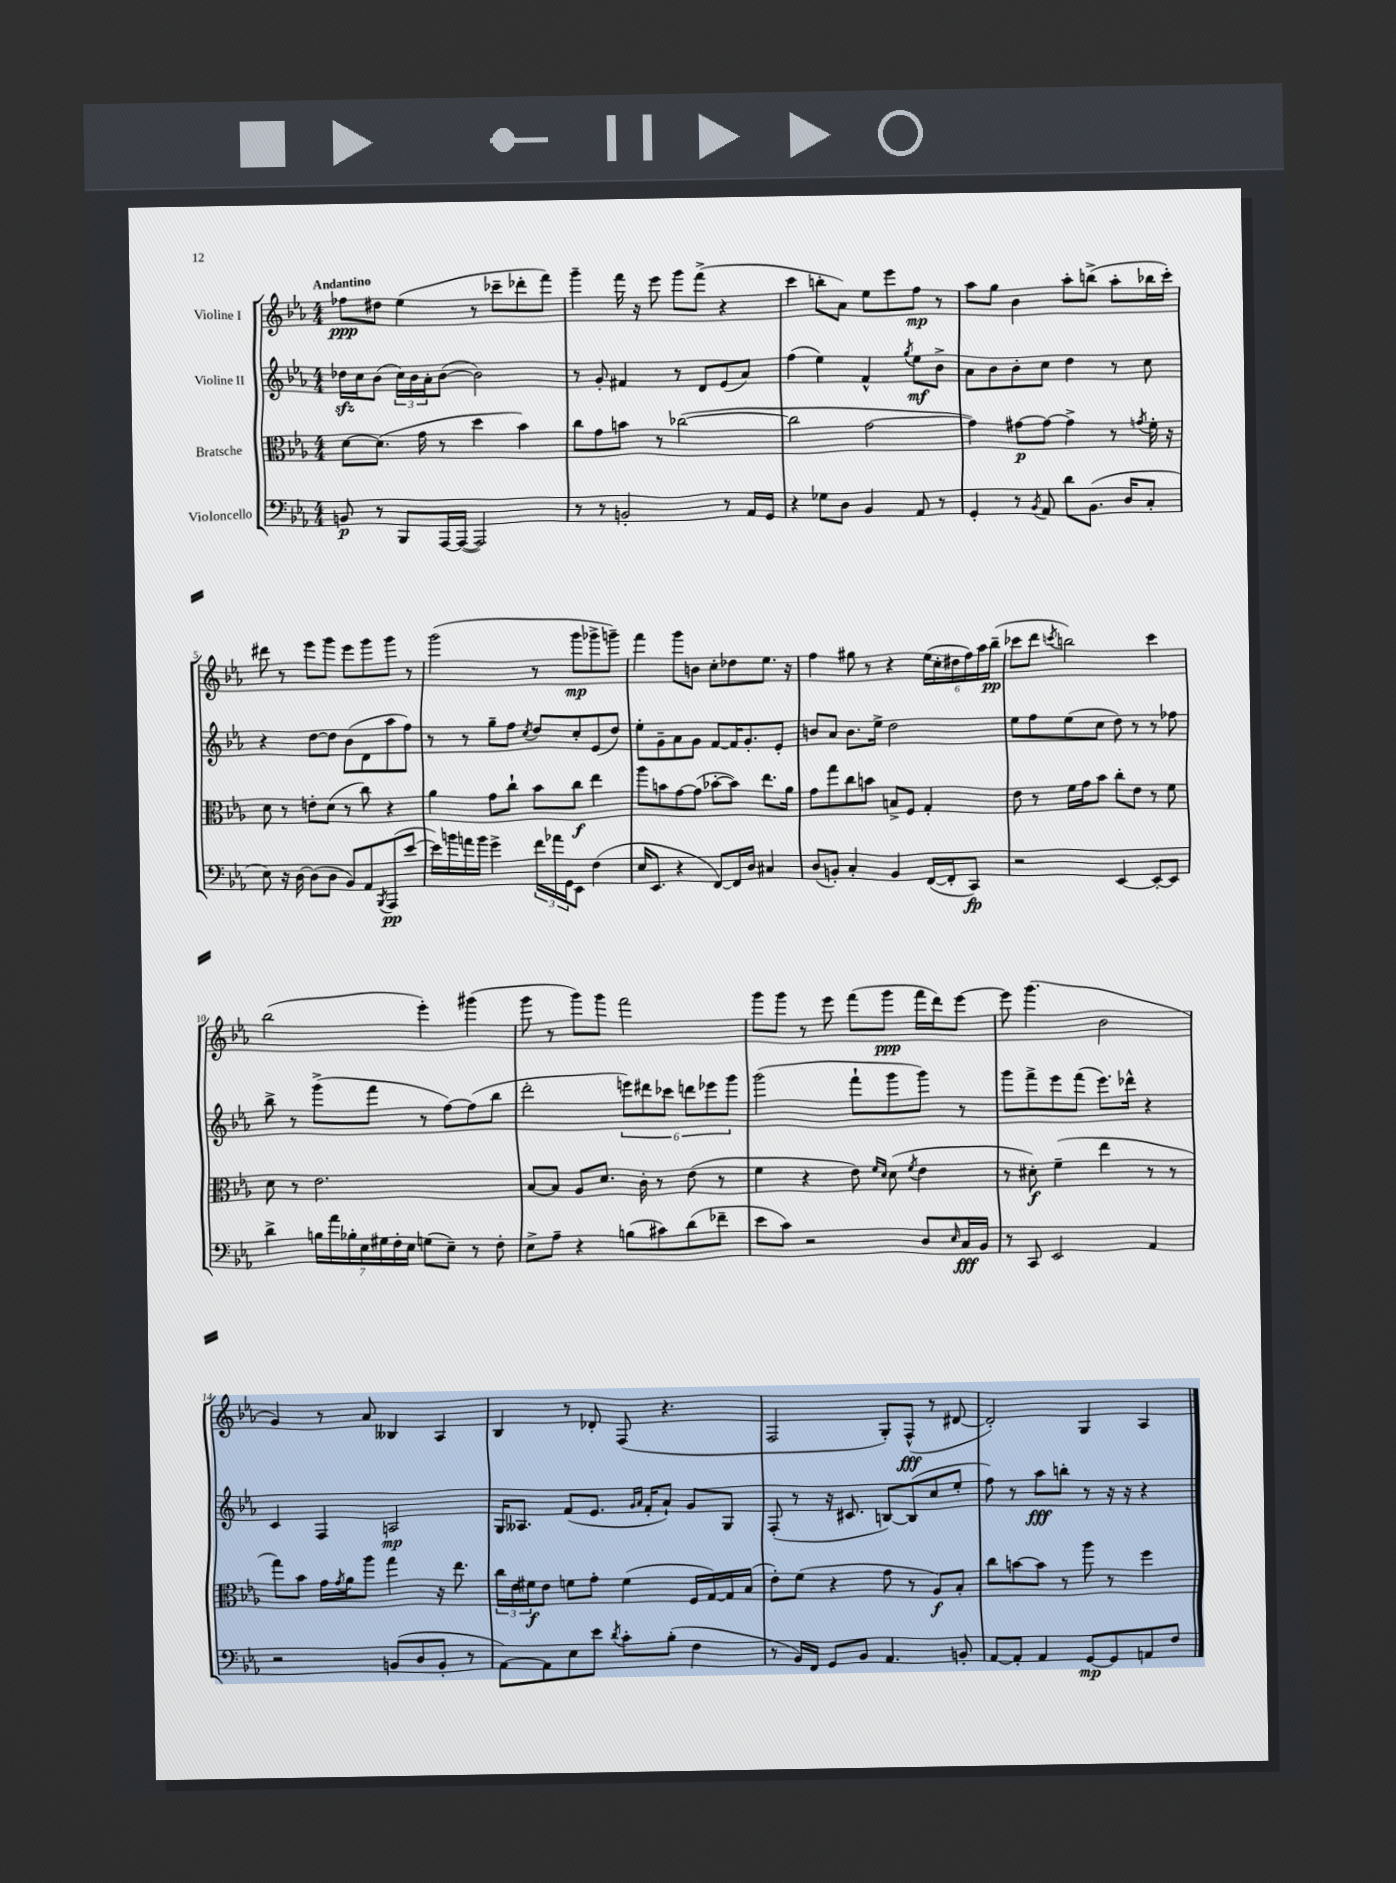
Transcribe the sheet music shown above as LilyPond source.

<<
\new StaffGroup <<
\new Staff = "s0" \with { instrumentName = "Violine I" } {
    \clef treble \key ees \major \numericTimeSignature \time 4/4 \tempo "Andantino"
    fes''8\ppp dis''8 ees''4( r8 ces'''8-- des'''8-. f'''8) |
    g'''4-- f'''16 r16 ees'''8 g'''8 f'''8->( r4 |
    c'''4 b''8-. aes'8) ees''8 ees'''8 f''8\mp r8 |
    aes''8 g''8 bes'4 aes''8-. b''8->( aes''8-. bes''16 c'''16-.) |
    dis'''8 r8 ees'''8 g'''8 ees'''8 g'''8 g'''8 r8 |
    g'''2( r8 g'''8\mp ges'''8-> g'''8--) |
    f'''4 g'''8 b'8 c''8-. des''8 ees''8. r16 |
    f''4 gis''8 r8 r4 \tuplet 6/4 { ees''16( c''16-. dis''16 f''16) aes''16 bes''16--\pp( } |
    ces'''8 d'''8 \acciaccatura { c'''8 } b''2) c'''4 |
    bes''2( ees'''4-.) gis'''4( |
    g'''8 r8 g'''8) g'''8 f'''2 |
    g'''8 g'''8 r8 ees'''8 f'''8( g'''8\ppp f'''16 d'''16) ees'''8~ |
    ees'''8 g'''4.( bes'2 |
    g'4) r8 aes'8 beses4 aes4 |
    bes4 r8 des'8-. f8( r4. |
    f2 g8-.) f8-^\fff( r8 dis'8~ |
    dis'2-.) g4 aes4 \bar "|." |
}
\new Staff = "s1" \with { instrumentName = "Violine II" } {
    \clef treble \key ees \major \numericTimeSignature \time 4/4
    des''16\sfz c''16 bes'8( \tuplet 3/2 { c''16) bes'16 aes'16-. } bes'8~( bes'2) |
    r8 g'8-. fis'4 r8 d'8 ees'8( aes'8) |
    f''4( ees''4) f'4-^ \acciaccatura { g''8 } ees''8\mf bes'8-> |
    aes'8 bes'8 bes'8-. c''8 d''4 r8 c''8 |
    r4 d''8~ d''8 bes'8( d'8 aes''8 f''8) |
    r8 r8 g''8-- f''8 \acciaccatura { c''8 } d''8 c''8-. ees'8( d''8) |
    ees''8-. g'8-- aes'8 g'8 f'8~ f'16 g'8.-. ees'8-. |
    b'8 aes'8 b'8. ees''16-> d''2 |
    ees''8 f''8 ees''8( c''8 d''8) r8 r8 fes''8 |
    bes''8-> r8 g'''8->( f'''8 r8 f''8~) f''8( bes''8 |
    d'''2-. \tuplet 6/4 { e'''8) dis'''8 ces'''8 d'''8 ees'''8 g'''8 } |
    g'''2( f'''8-! g'''8 g'''8) r8 |
    g'''8 f'''8-> ees'''8 f'''8( ees'''8.) des'''16-^ r4 |
    c'4 f4 a2\mp |
    g16 aeses8. f'8( ees'8. \grace { g'16 aes'16 } f'16-. aes'8-!) g'8 g8 |
    f8-.( r8 r16 cis'8. b8~) b8( c''8 ees''8-. |
    f''8) r8 aes''8\fff b''8-. r8 r16 r16 r4 \bar "|." |
}
\new Staff = "s2" \with { instrumentName = "Bratsche" } {
    \clef alto \key ees \major \numericTimeSignature \time 4/4
    d'8~ d'8.( g'16 r8 d''4 bes'4) |
    c''8 g'8 b'8 r8 ces''2~( |
    ces''2 g'2~ |
    g'4) gis'8~\p gis'8~ gis'4-> r8 \acciaccatura { g'8 } f'16-. r16 |
    d'8 r8 e'8-. d'8( r8 c''8) r4 |
    aes'4 g'8 c''8-! bes'8 c''8\f ees''4 |
    aes''8 b'8 g'8~ g'8( bes'8~-. bes'8) ees''8. aes'16 |
    g'8 g''8 c''8 b'8 b8-> f8 g4-. |
    ees'8 r8 f'16 g'16 bes'8 c''8-. ees'8 r8 f'8 |
    d'8 r8 ees'2. |
    bes8~ bes8 aes8 d'8. c'16-. r8 ees'8( r8 |
    f'4 r4 ees'8) \grace { f'16 d'16 } d'8( \acciaccatura { f'8 } ees'4 |
    r8 dis'8-.\f) f'4--( ees''4 r8 r8 |
    g''8) bes'8 g'16 \acciaccatura { g'8 } aes'16 aes''8 g''4 r16 ees''8. |
    \tuplet 3/2 { c''16 ees'16 fis'16\f } ees'8 f'8 g'8-. f'4( f16 g16~) g16 bes16( |
    ees'8-.) f'8( r4 g'8 r8 aes8\f) bes8-. |
    c''8 b'8~ b'8 r8 aes''8 r8 f''4 \bar "|." |
}
\new Staff = "s3" \with { instrumentName = "Violoncello" } {
    \clef bass \key ees \major \numericTimeSignature \time 4/4
    b,8\p r8 bes,,8 aes,,16~ aes,,16~( aes,,2) |
    r8 r8 b,2-. r8 aes,16 g,16 |
    r4 ges8 d8 bes,4 aes,8 r8 |
    g,4-. r8 \acciaccatura { bes,8 } aes,8 d'8 bes,8.( d16 c8-. |
    ees8) r16 d16~ d8( d8 bes,8) aes,8 \acciaccatura { bes,,8 } aes,,8\pp( ees'8~ |
    ees'16) b'16 a'16 b'16 g'4-> \tuplet 3/2 { f'16 aes'16 g,16 } ees,8 f4( |
    ees16 ees,8. r4 f,8~) f,16 d16 cis4 |
    d8( b,8-.) c4-. b,4 f,16~( f,16-. c,8\fp) |
    r2 ees,4~ ees,8~-. ees,8 |
    d'4-> \tuplet 7/4 { b16 aes'16 bes16-. ees16 gis16 f16-. ees16 } g8( ees8--) r8 f8-. |
    ees8-> aes8-- r4 b8( cis'8) d'8( fes'8-- |
    ees'8 c'8) r2 d8 \grace { ees16 } c16\fff bes,16 |
    r8 c,8 ees,2 aes,4 |
    r2 b,8( d8 b,8-. r8 |
    aes,8~) aes,8 ees8 ees'8 \acciaccatura { d'8 } c'8-. bes8-.( f4 |
    r8 bes,16) f,16 g,8 bes,8 aes,4. b,8-. |
    aes,8~ aes,8-. aes,4 g,8~\mp g,8 a,8 f8 \bar "|." |
}
>>
>>
